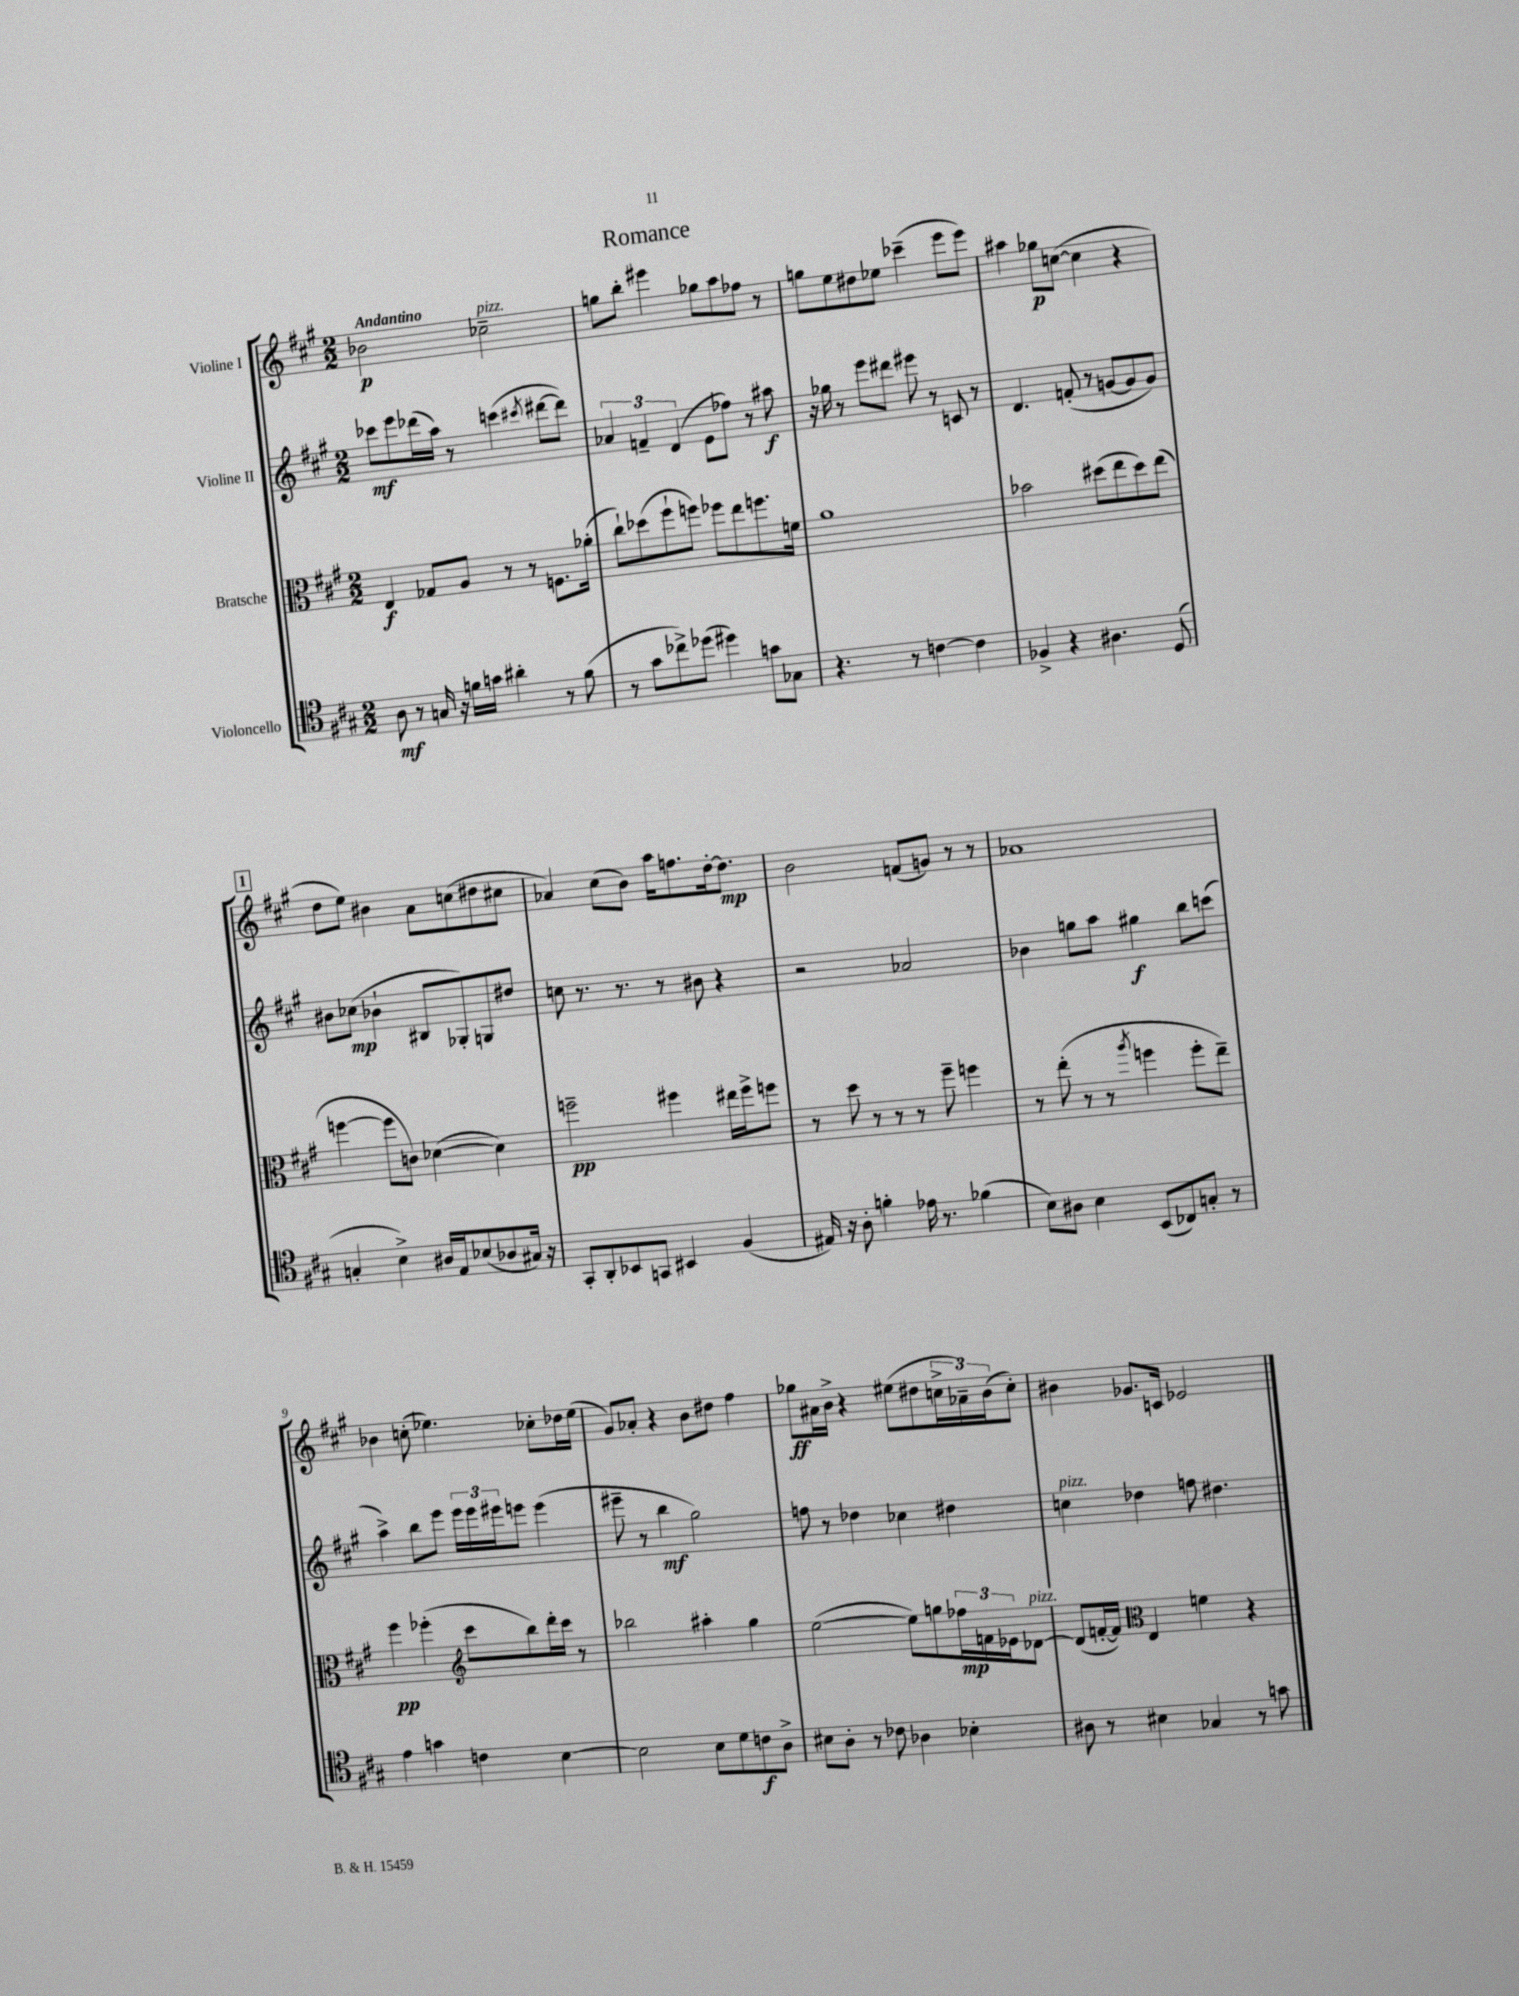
\header { title = "Romance" }
<<
\new StaffGroup <<
\new Staff = "s0" \with { instrumentName = "Violine I" } {
    \clef treble \key a \major \numericTimeSignature \time 2/2 \tempo "Andantino"
    bes'2\p ces''2--^\markup { \italic "pizz." } |
    g''8 b''8-. eis'''4 ges''8 a''8 fes''8 r8 |
    g''8 e''8 dis''8 ees''8 ces'''4--( e'''8 e'''8) |
    ais''4 ges''8\p c''8~( c''4 r4 |
    \mark \markup { \box "1" } d''8 e''8) bis'4 a'8 c''8( dis''8 cis''8 |
    aes'4) cis''8( b'8) a''16 f''8. d''16~-. d''8.\mp |
    b'2 f'8( g'8) r8 r8 |
    aes'1 |
    bes'4 c''8-.( ees''4.) ces''8-. des''16 ees''16( |
    gis'8) aes'8-. r4 b'8 dis''8 fis''4 |
    ges''8\ff ais'16 b'16-> r4 eis''8( dis''8 \tuplet 3/2 { c''16-> aes'16--) b'16( } c''8-.) |
    bis'4 ges'8. c'16 ees'2 \bar "|." |
}
\new Staff = "s1" \with { instrumentName = "Violine II" } {
    \clef treble \key a \major \numericTimeSignature \time 2/2
    ces'''8\mf e'''8 des'''16( a''16) r8 c'''4( \acciaccatura { cis'''8 } dis'''8~ dis'''8) |
    \tuplet 3/2 { aes'4 f'4-- d'4( } e'8 fes''8) r8 ais''8\f |
    r16 ges''16 r8 e'''8 dis'''8 eis'''8 r8 c'8 r8 |
    d'4. f'8-.( r8 g'8~ g'8 g'8) |
    \mark \markup { \box "1" } bis'8 ces''8\mp( bes'4-! bis8 ges8-.) g8 dis''8 |
    c''8 r8. r8. r8 bis'8 r4 |
    r2 aes'2 |
    bes'4 g''8 a''8 gis''4\f b''8 c'''8( |
    a''4->) b''8 e'''8 \tuplet 3/2 { e'''16 e'''16 eis'''16 } e'''8 e'''4( |
    eis'''8-- r8 b''4\mf gis''2) |
    f''8 r8 des''4 ces''4 dis''4 |
    c''4^\markup { \italic "pizz." } des''4 f''8 dis''4. \bar "|." |
}
\new Staff = "s2" \with { instrumentName = "Bratsche" } {
    \clef alto \key a \major \numericTimeSignature \time 2/2
    e4\f ges8 a8 r8 r8 f8. aes'16-.( |
    cis''8-!) des''8( fis''8-! f''8) fes''8 e''8 f''8. f'16 |
    a'1 |
    bes'2 dis''8( e''8 dis''8) e''8( |
    \mark \markup { \box "1" } f''4~ f''8 c'8) des'4~( des'4) |
    f''2--\pp fis''4 eis''16 fis''16-> f''8 |
    r8 d''8 r8 r8 r8 fis''8-- f''4 |
    r8 e''8-.( r8 r8 \acciaccatura { a''8 } f''4 f''8-. e''8--) |
    fis''4\pp fes''4-.( \clef treble cis'''8 b''8) d'''16-. cis'''16 r8 |
    bes''2 ais''4-. gis''4 |
    e''2~( e''8) g''8 \tuplet 3/2 { fes''16\mp f'16 ees'16 } des'8~^\markup { \italic "pizz." } |
    des'8( f'16~-. f'16) \clef alto e4 f'4 r4 \bar "|." |
}
\new Staff = "s3" \with { instrumentName = "Violoncello" } {
    \clef tenor \key a \major \numericTimeSignature \time 2/2
    a8\mf r8 g16 r16 f'16 g'16 ais'4-. r8 f'8( |
    r8 gis'8 ces''8->) des''8( dis''4) g'8 ges8 |
    r4. r8 c'4~ c'4 |
    fes4-> r4 ais4. d8( |
    \mark \markup { \box "1" } g4-. b4->) ais16 e16 bes8( aes8 gis16) r16 |
    gis,8-. a,8-. bes,8 g,8 bis,4 fis4( |
    eis16) r16 a8-. f'4-. ees'16 r8. fes'4( |
    b8) ais8 b4 b,8( ces8) g8-. r8 |
    e'4 g'4 c'4 b4~ |
    b2 b8 d'8 c'8\f a8-> |
    bis8 a8-. r8 ces'8 aes4 bes4-. |
    ais8 r8 bis4 ges4 r8 g'8 \bar "|." |
}
>>
>>
